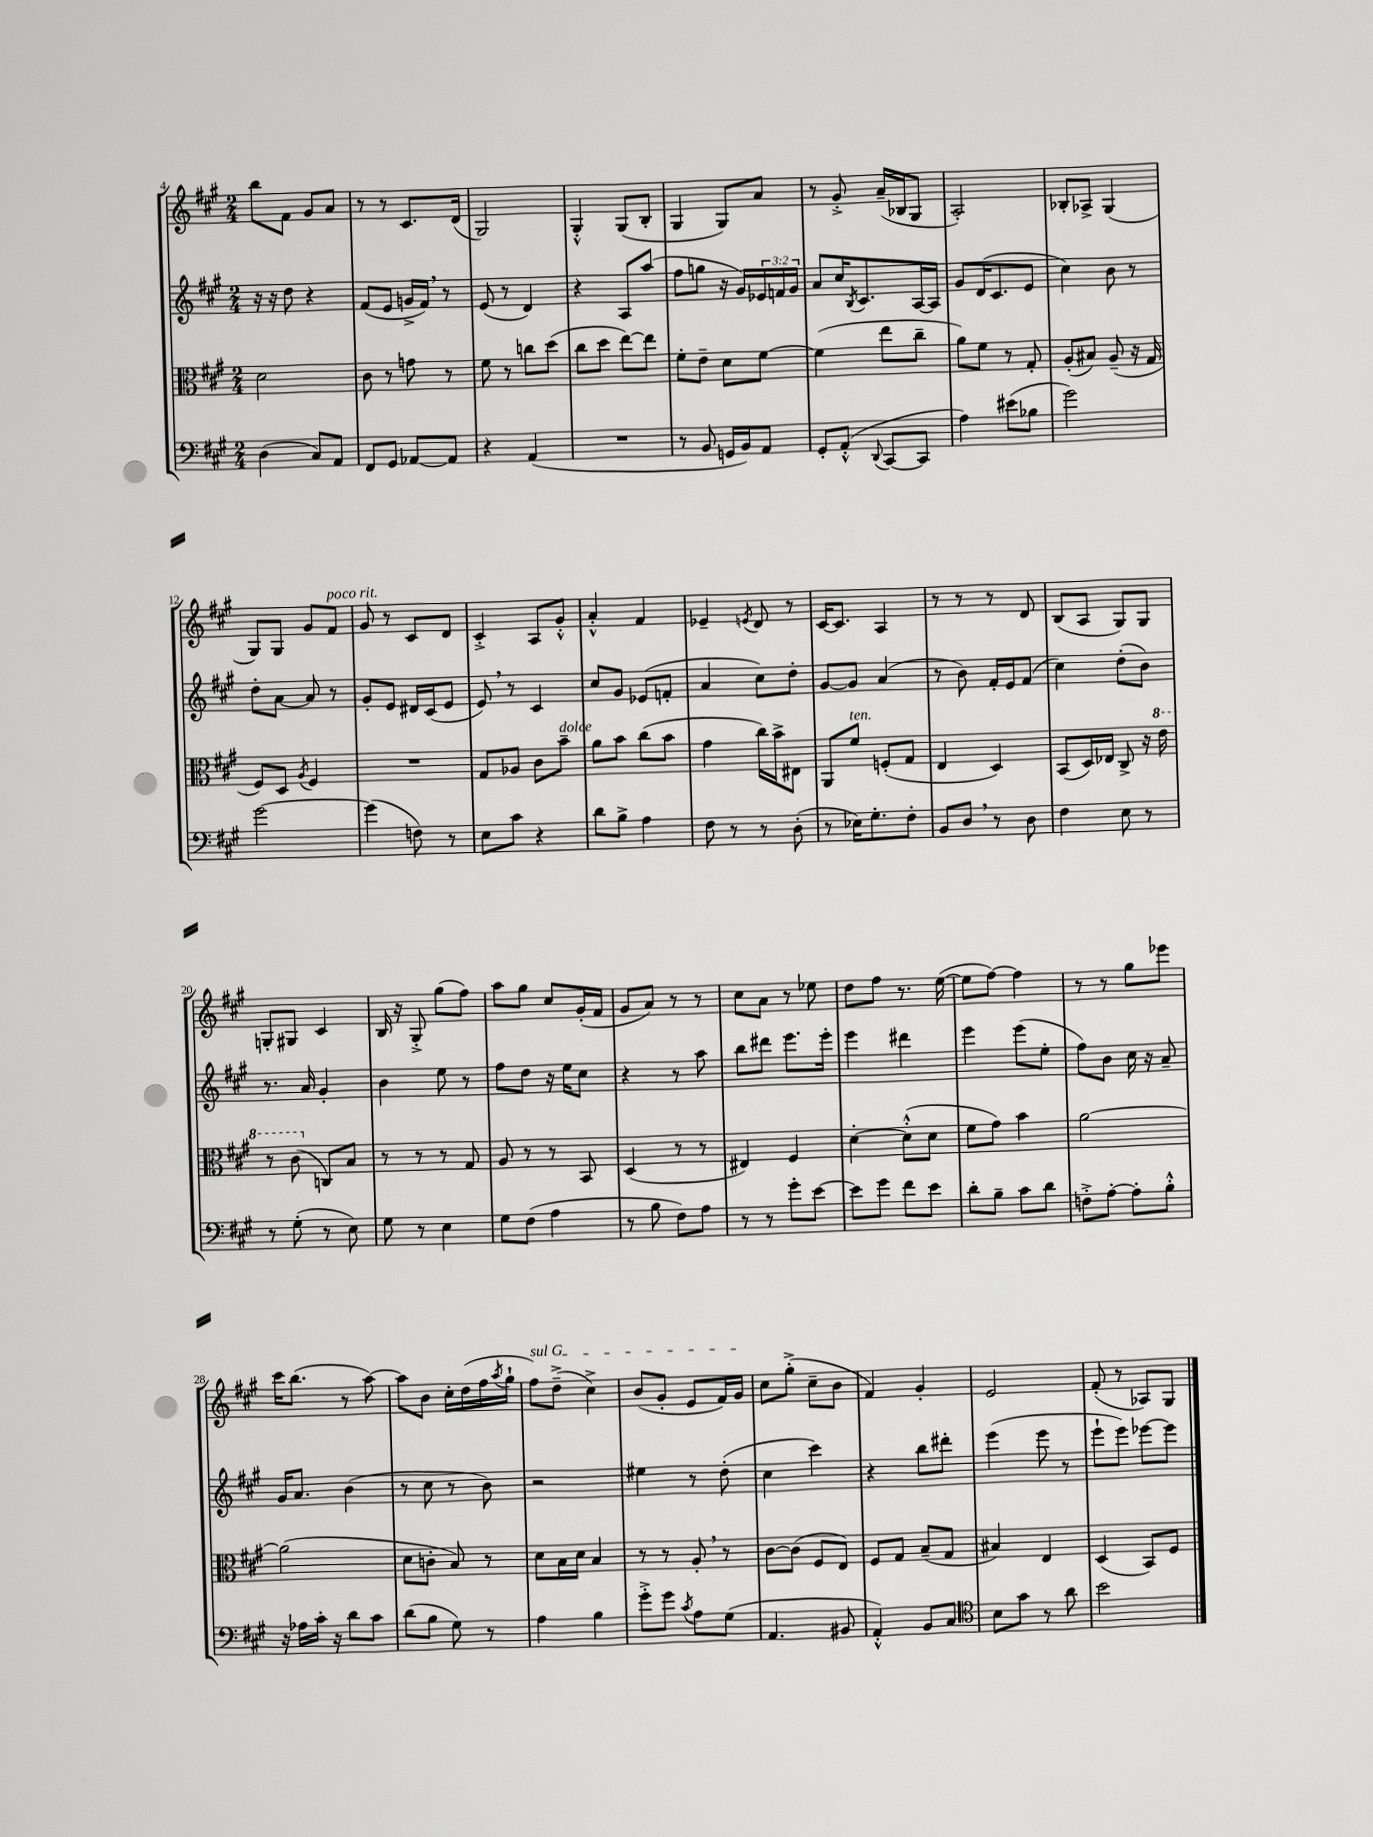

**kern	**kern	**kern	**kern
*staff4	*staff3	*staff2	*staff1
*clefF4	*clefC3	*clefG2	*clefG2
*k[f#c#g#]	*k[f#c#g#]	*k[f#c#g#]	*k[f#c#g#]
*M2/4	*M2/4	*M2/4	*M2/4
(4D	2d	16r	8bb
.	.	16r	.
.	.	8dd	8f#
8C#)	.	4r	8g#
8AA	.	.	8a
=	=	=	=
8FF#	8c#	(8f#	8r
8GG#	8r	8e	8r
[8AA-	8g	16g^	8.c#
.	.	16f#)	.
8AA-]	8r	8r	.
.	.	.	(16d
=	=	=	=
4r	8f#	(8e	2G#)
.	8r	8r	.
(4AA	8cc	4d)	.
.	(8dd	.	.
=	=	=	=
2r	8cc#	4r	4G#'^^
.	8dd	.	.
.	[8ee)	8A	(8G#
.	8ee]	(8aa	8B'
=	=	=	=
8r	8f#'	8ff#	4G#
8BB	8e~	8gg	.
16GG	8d	16r	8G#)
16BB)	.	16g#)	.
8AA	[8f#	24e-	8a
.	.	24f	.
.	.	24g#	.
=	=	=	=
8GG#'	(4f#]	8a	8r
(8AA'^^	.	16cc#	8g#'^
.	.	8qB	.
.	.	8.c#	.
8qqDD	.	.	.
[8CC#	8ee	.	(16a~
.	.	.	16B-
8CC#]	8cc#~	[16A	8G#
.	.	16A]	.
=	=	=	=
4A)	8a)	8g#	2A')
.	8f#	(16d	.
.	.	8.c#	.
(8e#	8r	.	.
8B-	8G#'	8e	.
=	=	=	=
2g#)	(8A'	4cc#)	8B-'
.	8B#)	.	8A-^
.	(8A~	8b	(4G#
.	16r	8r	.
.	16G#	.	.
=	=	=	=
[2g#	8F#)	8dd'	8G#)
.	8D	[8a	8G#
.	8qA	.	.
.	4F#	8a]	8g#
.	.	8r	8f#
=	=	=	=
(4g#]	2r	8g#'	8g#
.	.	8e	8r
8F)	.	16d#	8c#
.	.	(16c#	.
8r	.	8e	8d
=	=	=	=
8E	8G#	8e)	4c#'^
8c#	8A-	8r	.
4r	8c#	4c#	8A
.	8b~	.	8g#'^^
=	=	=	=
8d	8a	8cc#	4a'^^
8B^	8b	8g#	.
4A	(8cc#	(8e-	4f#
.	8b	8f'	.
=	=	=	=
8F#	4g#	4a	4e-~
8r	.	.	.
.	.	.	8qe
8r	16cc#)	8cc#)	8d
.	16b^	.	.
(8D'	8E#	8dd'	8r
=	=	=	=
8r	8AA	[8g#	[16c#
.	.	.	8.c#]
16E-)	8f#	8g#]	.
8.G#'	.	.	.
.	(8F'	(4a	4A
8F#'	8G#	.	.
=	=	=	=
8BB	4E	8r	8r
8D	.	8b)	8r
8r	4D)	16f#'	8r
.	.	16e	.
8D	.	(8f#	8d
=	=	=	=
4F#	(8BB	4cc#)	(8B
.	16D)	.	8A
.	16E-	.	.
8E	8C#^	(8dd'	8G#)
8r	16r	8b)	8G#
.	16ee	.	.
=	=	=	=
8r	8r	8.r	8G'
(8G#'	(8cc#	.	8G#
.	.	16a	.
8r	8C)	4g#'	4c#
8E)	8B	.	.
=	=	=	=
8G#	8r	4b	16B
.	.	.	16r
8r	8r	.	8G#'^
4E	8r	8ee	(8gg#
.	8G#	8r	8ff#)
=	=	=	=
8G#	8A	8ff#	8aa
(8F#	8r	8dd	8gg#
4A	8r	16r	8cc#
.	.	16ee	.
.	8BB	8cc#	(16g#'
.	.	.	16f#
=	=	=	=
8r	(4D	4r	8g#
8B	.	.	8a)
8F#)	8r	8r	8r
8A	8r	8aa	8r
=	=	=	=
8r	4E#)	8bb	8cc#
8r	.	8ddd#	8a
8g#'	4F#	8.eee	8r
[8e	.	.	8ee-
.	.	16eee'	.
=	=	=	=
8e]	[4d'	4eee	8dd
8g#	.	.	8ff#
8f#	(8d'^^]	4ddd#	8.r
8e	8d	.	.
.	.	.	([16ee
=	=	=	=
8d'	8f#	4eee	8ee]
8B~	8g#)	.	[8ff#)
8c#	4b	(8eee	4ff#]
8d	.	8ee'	.
=	=	=	=
8F'^	[2a	8ff#)	8r
[8A'	.	8b	8r
8A']	.	16cc#	8gg#
.	.	16r	.
8B'^^	.	8a~	8eee-
=	=	=	=
16r	(2a]	16g#	16ccc#
16A-	.	8.a	(8.bb
16c#'	.	.	.
16r	.	.	.
8d	.	(4b	8r
8c#	.	.	[8aa)
=	=	=	=
(8d	8d	8r	8aa]
8B	8c'	8cc#	8b
8G#)	8B)	8r	16cc#'
.	.	.	(16dd
8r	8r	8b)	16ff#
.	.	.	8qaa
.	.	.	16gg#`
=	=	=	=
4A	8d	2r	8ff#)
.	16B	.	(8dd~^
.	16d	.	.
4B	4B	.	4cc#^)
=	=	=	=
8g#'^	8r	4ee#	(8b
8g#	8r	.	8g#'
8qc#	.	.	.
8A	8A'	8r	8e
(8G#	8r	(8dd'	16f#)
.	.	.	16g#
=	=	=	=
4.AA	[8c#	4cc#	8cc#
.	(8c#]	.	(8gg#'^
.	8F#	4ccc#)	8cc#~
8BB#	8E)	.	8b
=	=	=	=
4AA'^^)	8F#	4r	4f#)
.	8G#	.	.
8BB	(8B~	8bb	4g#'
8C#	8G#	8ddd#'	.
=	=	=	=
*clefC4	*	*	*
8B	4B#)	(4eee	2e
8g#	.	.	.
8r	4E	8eee	.
8a	.	8r	.
=	=	=	=
2b	(4D	8eee`	(8f#'
.	.	8eee)	8r
.	8BB)	[8eee-	8A-)
.	8F#	8eee-]	8G#
==	==	==	==
*-	*-	*-	*-
